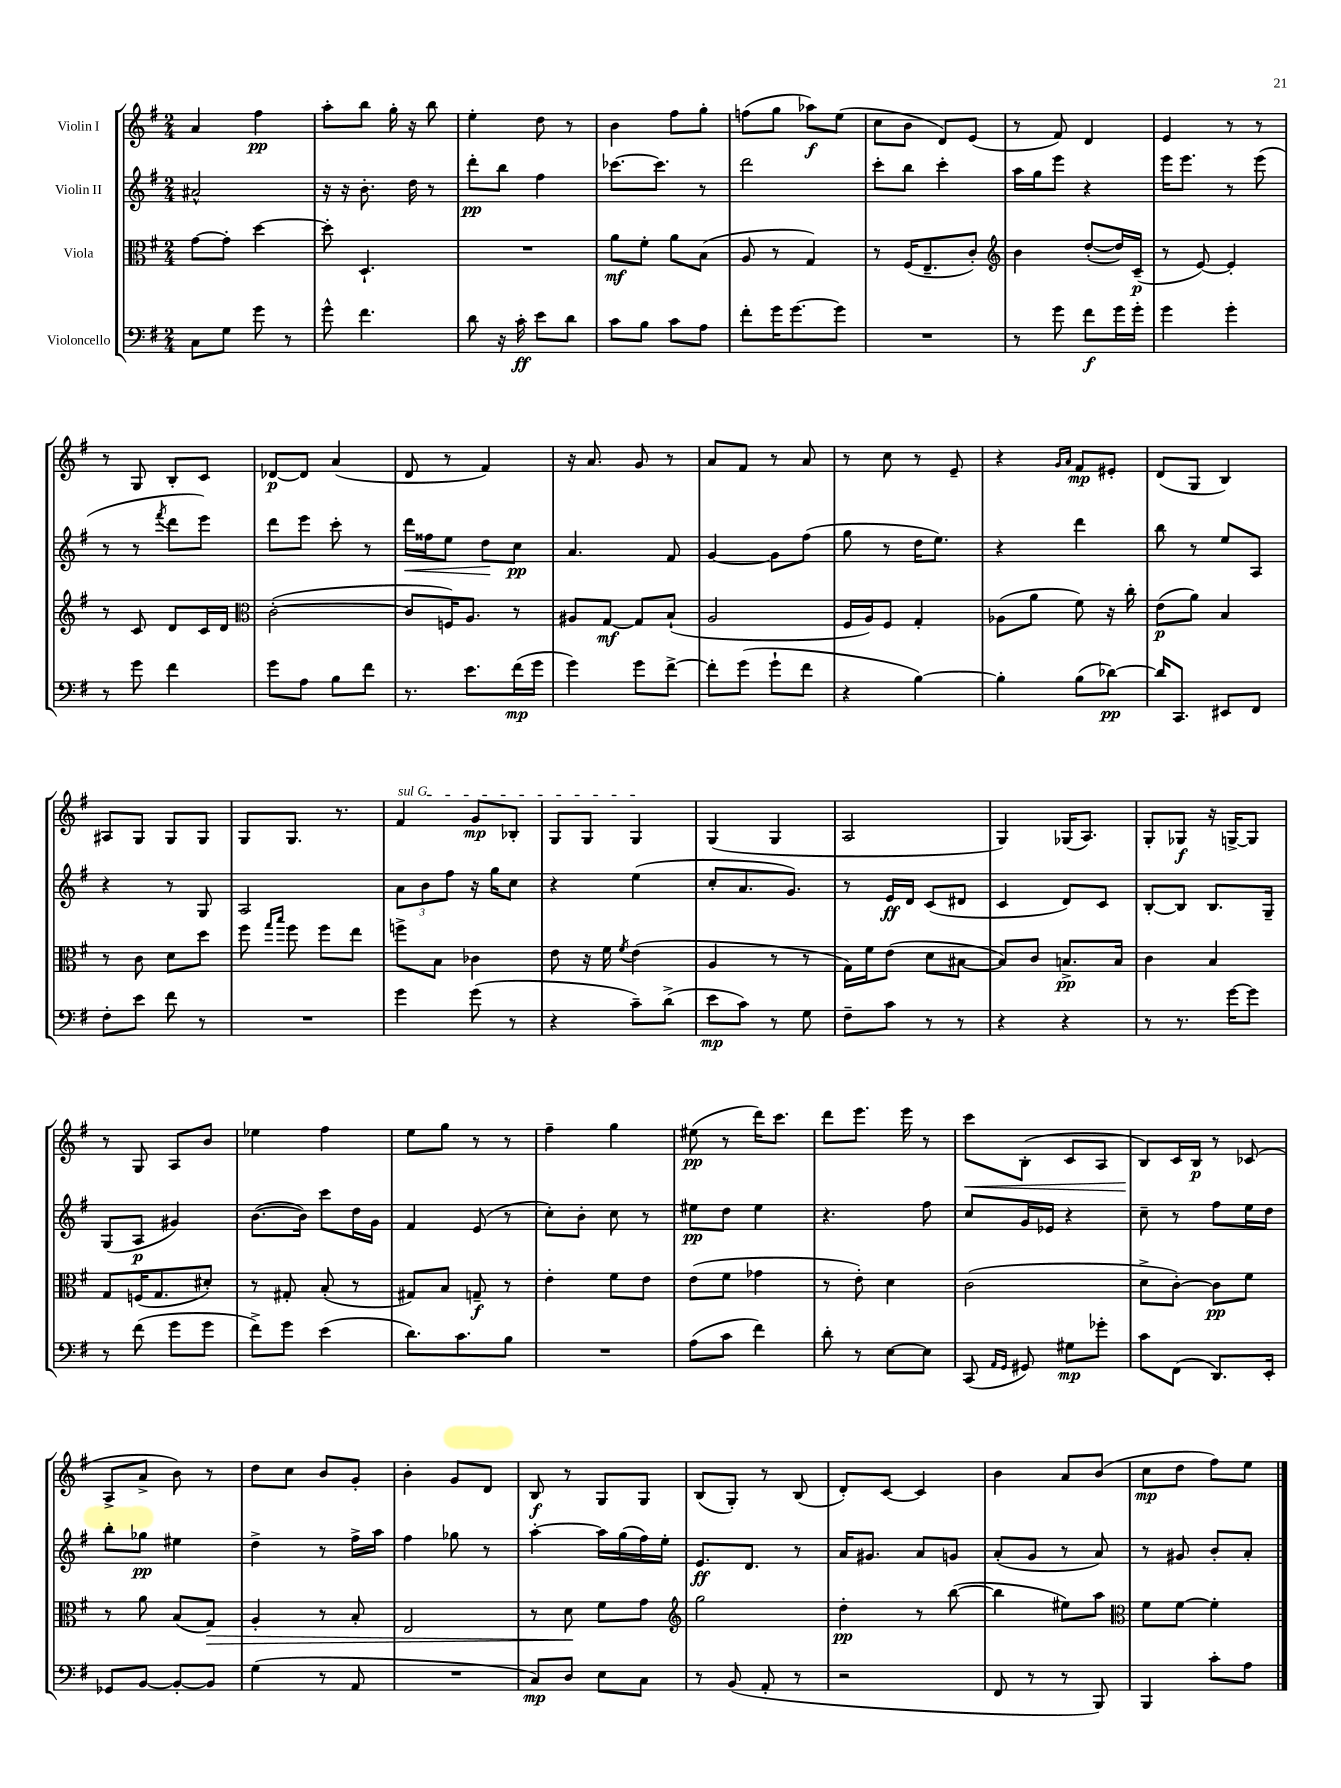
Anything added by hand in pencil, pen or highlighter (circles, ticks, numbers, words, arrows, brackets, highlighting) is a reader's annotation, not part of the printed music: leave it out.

**kern	**dynam	**kern	**dynam	**kern	**dynam	**kern	**dynam
*part4	*part4	*part3	*part3	*part2	*part2	*part1	*part1
*staff4	*staff4	*staff3	*staff3	*staff2	*staff2	*staff1	*staff1
*I"Violoncello	*	*I"Viola	*	*I"Violin II	*	*I"Violin I	*
*clefF4	*	*clefC3	*	*clefG2	*	*clefG2	*
*k[f#]	*	*k[f#]	*	*k[f#]	*	*k[f#]	*
*M2/4	*	*M2/4	*	*M2/4	*	*M2/4	*
=4	=4	=4	=4	=4	=4	=4	=4
8C\L	.	[8g\L	.	2a#X^^/	.	4a/	.
8G\J	.	8g'\J]	.	.	.	.	.
8g\	.	[4dd\	.	.	.	4ff#\	pp
8r	.	.	.	.	.	.	.
=5	=5	=5	=5	=5	=5	=5	=5
8g^^\	.	8dd'\]	.	16r	.	8aa'\L	.
.	.	.	.	16r	.	.	.
4.f#\	.	4.D`/	.	8.b'\	.	8bb\J	.
.	.	.	.	.	.	16gg'\	.
.	.	.	.	16dd\	.	16r	.
.	.	.	.	8r	.	8bb\	.
=6	=6	=6	=6	=6	=6	=6	=6
8d\	.	2r	.	8ddd'\L	pp	4ee'\	.
16r	.	.	.	8bb\J	.	.	.
16c'\	ff	.	.	.	.	.	.
8e\L	.	.	.	4ff#\	.	8dd\	.
8d\J	.	.	.	.	.	8r	.
=7	=7	=7	=7	=7	=7	=7	=7
8c\L	.	8a\L	mf	[8.ccc-X\L	.	4b\	.
8B\J	.	8f#'\J	.	.	.	.	.
.	.	.	.	8.ccc-\J]	.	.	.
8c\L	.	8a\L	.	.	.	8ff#\L	.
8A\J	.	(8B\J	.	8r	.	8gg'\J	.
=8	=8	=8	=8	=8	=8	=8	=8
8f#'\L	.	8A/	.	2ddd\	.	(8ffn\L	.
16g\K	.	8r	.	.	.	8gg\J	.
[8.g\	.	.	.	.	.	.	.
.	.	4G/)	.	.	.	8aa-X\L)	f
8g\J]	.	.	.	.	.	(8ee\J	.
=9	=9	=9	=9	=9	=9	=9	=9
2r	.	8r	.	8ccc'\L	.	8cc\L	.
.	.	(16F#/KL	.	8bb\J	.	8b\J	.
.	.	8.E~/	.	.	.	.	.
.	.	.	.	4ccc'\	.	8d/L)	.
.	.	8c'/J)	.	.	.	(8e/J	.
=10	=10	=10	=10	=10	=10	=10	=10
*	*	*clefG2	*	*	*	*	*
8r	.	4b\	.	16aa\LL	.	8r	.
.	.	.	.	16gg\J	.	.	.
8g\	.	.	.	8eee\J	.	8f#/)	.
8f#\L	f	([8dd'/L	.	4r	.	4d/	.
16g\L	.	16dd/L])	.	.	.	.	.
16g'\JJ	.	(16c~/JJ	p	.	.	.	.
=11	=11	=11	=11	=11	=11	=11	=11
4g\	.	8r	.	16eee\KL	.	4e/	.
.	.	.	.	8.eee\J	.	.	.
.	.	[8e/)	.	.	.	.	.
4g'\	.	4e'/]	.	8r	.	8r	.
.	.	.	.	(8eee\	.	8r	.
!!LO:LB:g=z
=12	=12	=12	=12	=12	=12	=12	=12
8r	.	8r	.	8r	.	8r	.
8g\	.	8c/	.	8r	.	8G/	.
.	.	.	.	8qfff#/	.	.	.
4f#\	.	8d/L	.	8ddd\L	.	8B'/L	.
.	.	16c/L	.	8eee\J)	.	8c/J	.
.	.	16d/JJ	.	.	.	.	.
=13	=13	=13	=13	=13	=13	=13	=13
*	*	*clefC3	*	*	*	*	*
8g\L	.	([2c'\	.	8ddd\L	.	[8d-X/L	p
8A\J	.	.	.	8eee\J	.	8d-/J]	.
8B\L	.	.	.	8ccc'\	.	(4a/	.
8f#\J	.	.	.	8r	.	.	.
=14	=14	=14	=14	=14	=14	=14	=14
!	!	!	!	!	!LO:HP:b	!	!
8.r	.	8c/L]	.	16ddd\LL	<	8d/	.
.	.	.	.	16ff##X\J	.	.	.
.	.	16Fn/K)	.	8ee\J	.	8r	.
8.e\L	.	8.A/J	.	.	.	.	.
.	.	.	.	8dd\L	.	4f#/)	.
(16f#\L	mp	8r	.	8cc\J	[ pp	.	.
16g\JJ	.	.	.	.	.	.	.
=15	=15	=15	=15	=15	=15	=15	=15
4g\)	.	8A#X/L	.	4.a/	.	16r	.
.	.	.	.	.	.	8.a/	.
.	.	[8G/J	mf	.	.	.	.
8g\L	.	8G/L]	.	.	.	8g/	.
[8f#^\J	.	(8B`/J	.	8f#/	.	8r	.
=16	=16	=16	=16	=16	=16	=16	=16
8f#'\L]	.	2A/	.	[4g/	.	8a/L	.
(8g\J	.	.	.	.	.	8f#/J	.
8g`\L	.	.	.	8g\L]	.	8r	.
8f#\J	.	.	.	(8ff#\J	.	8a/	.
=17	=17	=17	=17	=17	=17	=17	=17
4r	.	16F#/LL	.	8gg\	.	8r	.
.	.	16A/J)	.	.	.	.	.
.	.	8F#/J	.	8r	.	8cc\	.
[4B\)	.	4G'/	.	16dd\KL	.	8r	.
.	.	.	.	8.ee\J)	.	.	.
.	.	.	.	.	.	8e~/	.
=18	=18	=18	=18	=18	=18	=18	=18
4B'\]	.	(8A-X\L	.	4r	.	4r	.
.	.	8a\J	.	.	.	.	.
.	.	.	.	.	.	16qqg/LL	.
.	.	.	.	.	.	16qqa/JJ	.
(8B\L	.	8f#\)	.	4ddd\	.	8f#/L	mp
[8d-X\J)	pp	16r	.	.	.	8e#X'/J	.
.	.	16cc'\	.	.	.	.	.
=19	=19	=19	=19	=19	=19	=19	=19
16d-/KL]	.	(8e\L	p	8bb\	.	(8d/L	.
8.CC/J	.	.	.	.	.	.	.
.	.	8a\J)	.	8r	.	8G/J	.
8EE#X/L	.	4B/	.	8ee/L	.	4B/)	.
8FF#/J	.	.	.	8A/J	.	.	.
!!LO:LB:g=z
=20	=20	=20	=20	=20	=20	=20	=20
8F#'\L	.	8r	.	4r	.	8A#X/L	.
8e\J	.	8c\	.	.	.	8G/J	.
8f#\	.	8d\L	.	8r	.	8G/L	.
8r	.	8dd\J	.	8G/	.	8G/J	.
=21	=21	=21	=21	=21	=21	=21	=21
2r	.	8ff#\	.	2A/	.	8G/L	.
.	.	16qqgg/LL	.	.	.	.	.
.	.	16qqbb/JJ	.	.	.	.	.
.	.	8ff#\	.	.	.	8.G/J	.
.	.	8ff#\L	.	.	.	.	.
.	.	.	.	.	.	8.r	.
.	.	8ee\J	.	.	.	.	.
=22	=22	=22	=22	=22	=22	=22	=22
!	!	!	!	!	!	!LO:TX:a:i:t=sul G	!
4g\	.	8ffn^\L	.	12a\L	.	4f#/	.
.	.	.	.	12b\	.	.	.
.	.	8B\J	.	.	.	.	.
.	.	.	.	12ff#\J	.	.	.
(8g\	.	4c-X\	.	16r	.	8g/L	mp
.	.	.	.	16gg\KL	.	.	.
8r	.	.	.	8cc\J	.	8B-X'/J	.
=23	=23	=23	=23	=23	=23	=23	=23
4r	.	8e\	.	4r	.	8G/L	.
.	.	16r	.	.	.	8G/J	.
.	.	16f#\	.	.	.	.	.
.	.	8qf#/	.	.	.	.	.
8c~\L)	.	(4e\	.	(4ee\	.	4G/	.
(8d^\J	.	.	.	.	.	.	.
=24	=24	=24	=24	=24	=24	=24	=24
8e\L	mp	4A/	.	8cc'/L	.	(4G/	.
8c\J)	.	.	.	8.a/	.	.	.
8r	.	8r	.	.	.	4G/	.
.	.	.	.	8.g/J)	.	.	.
8G\	.	8r	.	.	.	.	.
=25	=25	=25	=25	=25	=25	=25	=25
8F#~\L	.	16G\LL)	.	8r	.	2A/	.
.	.	16f#\J	.	.	.	.	.
8c\J	.	(8e\J	.	16e/LL	ff	.	.
.	.	.	.	16d/JJ	.	.	.
8r	.	8d\L	.	(8c/L	.	.	.
8r	.	[8B#X\J	.	8d#X/J	.	.	.
=26	=26	=26	=26	=26	=26	=26	=26
4r	.	8B#/L])	.	4c/	.	4G/)	.
.	.	8c/J	.	.	.	.	.
4r	.	8.Bn^/L	pp	8d/L)	.	(16G-X/KL	.
.	.	.	.	.	.	8.A/J)	.
.	.	.	.	8c/J	.	.	.
.	.	16B/Jk	.	.	.	.	.
=27	=27	=27	=27	=27	=27	=27	=27
8r	.	4c\	.	[8B'/L	.	8G'/L	.
8.r	.	.	.	8B/J]	.	8G-X/J	f
.	.	4B/	.	8.B/L	.	16r	.
[16g\KL	.	.	.	.	.	[16Gn^/KL	.
8g\J]	.	.	.	.	.	8G/J]	.
.	.	.	.	16G~/Jk	.	.	.
!!LO:LB:g=z
=28	=28	=28	=28	=28	=28	=28	=28
8r	.	8G/L	.	(8G/L	.	8r	.
(8f#\	.	(16Fn/K	.	8A/J	p	8G/	.
.	.	8.G/	.	.	.	.	.
8g\L	.	.	.	4g#X/)	.	8A/L	.
8g\J	.	8d#X'/J)	.	.	.	8b/J	.
=29	=29	=29	=29	=29	=29	=29	=29
8f#^\L)	.	8r	.	([8.b\L	.	4ee-X\	.
8g\J	.	8G#X'/	.	.	.	.	.
.	.	.	.	16b\Jk])	.	.	.
(4e\	.	(8B'/	.	8ccc\L	.	4ff#\	.
.	.	8r	.	16dd\L	.	.	.
.	.	.	.	16g\JJ	.	.	.
=30	=30	=30	=30	=30	=30	=30	=30
8.d\L)	.	8G#X/L)	.	4f#/	.	8ee\L	.
.	.	8B/J	.	.	.	8gg\J	.
8.c\	.	.	.	.	.	.	.
.	.	8Gn~/	f	(8e/	.	8r	.
8B\J	.	8r	.	8r	.	8r	.
=31	=31	=31	=31	=31	=31	=31	=31
2r	.	4e'\	.	8cc'\L)	.	4ff#~\	.
.	.	.	.	8b'\J	.	.	.
.	.	8f#\L	.	8cc\	.	4gg\	.
.	.	8e\J	.	8r	.	.	.
=32	=32	=32	=32	=32	=32	=32	=32
(8A\L	.	(8e\L	.	8ee#X\L	pp	(8ee#X\	pp
8c\J	.	8f#\J	.	8dd\J	.	8r	.
4f#\)	.	4g-X\	.	4ee#\	.	16ddd\KL)	.
.	.	.	.	.	.	8.ccc\J	.
=33	=33	=33	=33	=33	=33	=33	=33
8d'\	.	8r	.	4.r	.	8ddd\L	.
8r	.	8e'\)	.	.	.	8.eee\J	.
[8E\L	.	4d\	.	.	.	.	.
.	.	.	.	.	.	16eee\	.
8E\J]	.	.	.	8ff#\	.	8r	.
=34	=34	=34	=34	=34	=34	=34	=34
!	!	!	!	!	!	!	!LO:HP:b
(8CC/	.	(2c\	.	8cc/L	.	8ccc\L	<
16qqAA/LL	.	.	.	.	.	.	.
16qqGG/JJ	.	.	.	.	.	.	.
8GG#X/)	.	.	.	16g/L	.	(8B'\J	.
.	.	.	.	16e-X/JJ	.	.	.
8G#X\L	mp	.	.	4r	.	8c/L	.
8g-X'\J	.	.	.	.	.	8A/J	.
=35	=35	=35	=35	=35	=35	=35	=35
8c\L	.	8d^\L	.	8cc~\	.	8B/L)	.
(8FF#\J	.	[8c'\J)	.	8r	.	16c/L	[
.	.	.	.	.	.	16B/JJ	p
8.DD/L)	.	8c\L]	pp	8ff#\L	.	8r	.
.	.	8f#\J	.	16ee\L	.	(8c-X/	.
16EE'/Jk	.	.	.	16dd\JJ	.	.	.
!!LO:LB:g=z
=36	=36	=36	=36	=36	=36	=36	=36
8GG-X/L	.	8r	.	8bb'\L	.	8A^/L	.
[8BB/J	.	8a\	.	8gg-X\J	pp	8a^/J	.
8BB'/L_	.	(8B/L	.	4ee#X\	.	8b\)	.
!	!	!	!LO:HP:b	!	!	!	!
8BB/J]	.	8G/J)	>	.	.	8r	.
=37	=37	=37	=37	=37	=37	=37	=37
(4G\	.	4A'/	.	4dd^\	.	8dd\L	.
.	.	.	.	.	.	8cc\J	.
8r	.	8r	.	8r	.	8b/L	.
8AA/	.	8B'/	.	16ff#^\LL	.	8g'/J	.
.	.	.	.	16aa\JJ	.	.	.
=38	=38	=38	=38	=38	=38	=38	=38
2r	.	2E/	.	4ff#\	.	4b'\	.
.	.	.	.	8gg-X\	.	8g/L	.
.	.	.	.	8r	.	8d/J	.
=39	=39	=39	=39	=39	=39	=39	=39
8C/L)	mp	8r	.	[4aa'\	.	8B/	f
8D/J	.	8d\	.	.	.	8r	.
8E\L	.	8f#\L	]	16aa\LL]	.	8G/L	.
.	.	.	.	(16gg\	.	.	.
8C\J	.	8g\J	.	16ff#\)	.	8G/J	.
.	.	.	.	16ee'\JJ	.	.	.
=40	=40	=40	=40	=40	=40	=40	=40
*	*	*clefG2	*	*	*	*	*
8r	.	2gg\	.	8.e/L	ff	(8B/L	.
(8BB/	.	.	.	.	.	8G'/J)	.
.	.	.	.	8.d/J	.	.	.
8AA'/	.	.	.	.	.	8r	.
8r	.	.	.	8r	.	(8B/	.
=41	=41	=41	=41	=41	=41	=41	=41
2r	.	4dd'\	pp	16a/KL	.	8d'/L)	.
.	.	.	.	8.g#X/J	.	.	.
.	.	.	.	.	.	[8c/J	.
.	.	8r	.	8a/L	.	4c/]	.
.	.	([8bb\	.	8gn/J	.	.	.
=42	=42	=42	=42	=42	=42	=42	=42
8FF#/	.	4bb\]	.	(8a'/L	.	4b\	.
8r	.	.	.	8g/J	.	.	.
8r	.	8ee#X\L)	.	8r	.	8a/L	.
8BBB/)	.	8aa\J	.	8a/)	.	(8b/J	.
=43	=43	=43	=43	=43	=43	=43	=43
*	*	*clefC3	*	*	*	*	*
4BBB/	.	8f#\L	.	8r	.	8cc\L	mp
.	.	[8f#\J	.	8g#X/	.	8dd\J	.
8c'\L	.	4f#'\]	.	8b'/L	.	8ff#\L)	.
8A\J	.	.	.	8a'/J	.	8ee\J	.
==	==	==	==	==	==	==	==
*-	*-	*-	*-	*-	*-	*-	*-
